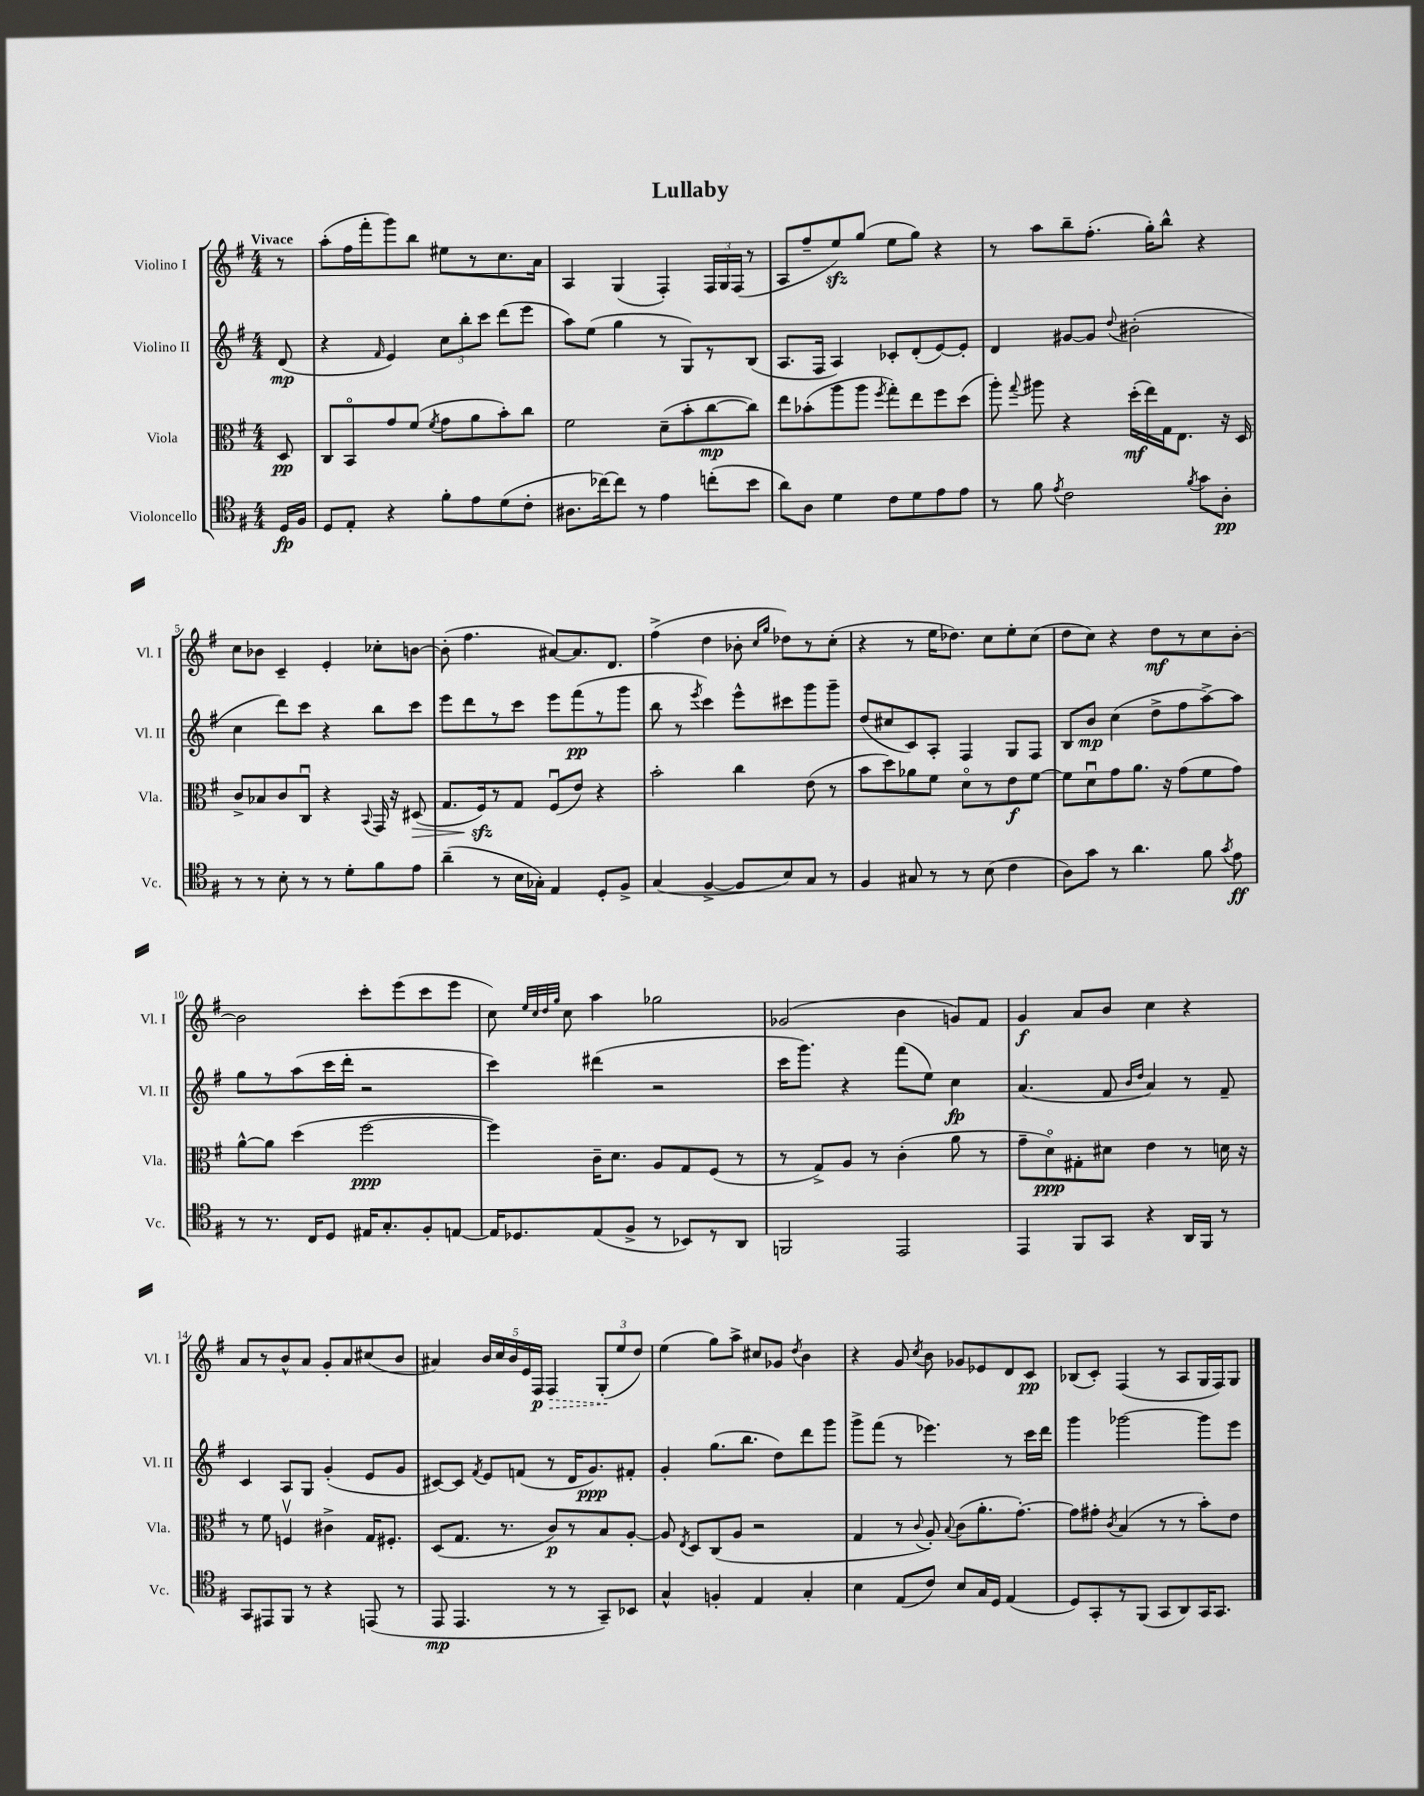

**kern	**dynam	**kern	**dynam	**kern	**dynam	**kern	**dynam
*part4	*part4	*part3	*part3	*part2	*part2	*part1	*part1
*staff4	*staff4	*staff3	*staff3	*staff2	*staff2	*staff1	*staff1
*I"Violoncello	*	*I"Viola	*	*I"Violino II	*	*I"Violino I	*
*I'Vc.	*	*I'Vla.	*	*I'Vl. II	*	*I'Vl. I	*
*clefC4	*	*clefC3	*	*clefG2	*	*clefG2	*
*k[f#]	*	*k[f#]	*	*k[f#]	*	*k[f#]	*
*M4/4	*	*M4/4	*	*M4/4	*	*M4/4	*
=	=	=	=	=	=	=	=
!	!	!	!	!	!	!LO:TX:a:B:t=Vivace	!
16D/LL	fp	8D/	pp	(8d/	mp	8r	.
16F#/JJ	.	.	.	.	.	.	.
=1	=1	=1	=1	=1	=1	=1	=1
8D/L	.	8C/L	.	4r	.	(8aa'\L	.
8E'/J	.	8BB/	.	.	.	16ff#\L	.
.	.	.	.	.	.	16fff#'\J	.
.	.	.	.	16qqf#/	.	.	.
4r	.	8g/	.	4e/)	.	8ggg\)	.
.	.	(8f#/J	.	.	.	8bb\J	.
.	.	8qf#/	.	.	.	.	.
8f#'\L	.	8g\L	.	12cc\L	.	8ee#X\L	.
.	.	.	.	12bb'\	.	.	.
8e\	.	8a\	.	.	.	8r	.
.	.	.	.	12ccc\J	.	.	.
(8d\	.	8b'\)	.	(8ddd\L	.	8.cc\	.
8c'\J	.	8cc\J	.	8eee\J	.	.	.
.	.	.	.	.	.	16a\Jk	.
=2	=2	=2	=2	=2	=2	=2	=2
8.A#X\L	.	2f#\	.	8aa\L)	.	4A/	.
.	.	.	.	(8ee\J	.	.	.
[16cc-X\k)	.	.	.	.	.	.	.
8cc-\J]	.	.	.	4gg\	.	(4G/	.
8r	.	.	.	.	.	.	.
4e\	.	(8d~\L	.	8r	.	4F#'/)	.
.	.	8b'\	.	8G/L)	.	.	.
(8ccn'\L	.	[8cc\	mp	8r	.	24F#/LL	.
.	.	.	.	.	.	24G/	.
.	.	.	.	.	.	(24F#/JJ	.
8b\J	.	8cc\J])	.	(8B/J	.	8r	.
=3	=3	=3	=3	=3	=3	=3	=3
8a\L)	.	8ee\L	.	8.A/L	.	8A/L	.
8A\J	.	(8b-X'\	.	.	.	8ff#~/	.
.	.	.	.	16F#/Jk	.	.	.
4d\	.	8aa\	.	4A/)	.	8eezz/)	.
.	.	8aa\J	.	.	.	(8gg/J	.
.	.	8qff#/	.	.	.	.	.
8c\L	.	8gg'\L)	.	8c-X'/L	.	8ee\L	.
8d\	.	8ee\	.	(8d'/	.	8gg\J)	.
8e\	.	8ff#\	.	[8e/)	.	4r	.
8e\J	.	(8dd\J	.	8e'/J]	.	.	.
=4	=4	=4	=4	=4	=4	=4	=4
8r	.	8aa'\)	.	4d/	.	8r	.
.	.	8qqgg/	.	.	.	.	.
8f#\	.	8aa#X\	.	.	.	8aa\L	.
8qe/	.	.	.	.	.	.	.
2c\	.	4r	.	[8g#X/L	.	8bb~\	.
.	.	.	.	8g#/J]	.	(8.ff#'\J	.
.	.	.	.	8qqdd/	.	.	.
.	.	(16dd'\LL	mf	(2b#X'\	.	.	.
.	.	16ee\)	.	.	.	16gg'\KL)	.
.	.	16G\J	.	.	.	8bb^^\J	.
.	.	8.E\J	.	.	.	.	.
8qf#/	.	.	.	.	.	.	.
8g\L	.	.	.	.	.	4r	.
8A'\J	pp	16r	.	.	.	.	.
.	.	16D/	.	.	.	.	.
!!LO:LB:g=z
=5	=5	=5	=5	=5	=5	=5	=5
8r	.	8c^/L	.	4cc\	.	8cc\L	.
8r	.	8B-X/	.	.	.	8b-X\J	.
8B'\	.	8c/	.	8ddd\L)	.	4c~/	.
8r	.	8Cu/J	.	8ccc\J	.	.	.
8r	.	4r	.	4r	.	4e'/	.
8d'\L	.	.	.	.	.	.	.
.	.	8qqBB/	.	.	.	.	.
8f#\	.	16GG/	.	8bb\L	.	8cc-X'\L	.
.	.	16r	.	.	.	.	.
!	!	!	!LO:HP:b	!	!	!	!
8e\J	.	(8D#X/	>	8ccc\J	.	[8bn\J	.
=6	=6	=6	=6	=6	=6	=6	=6
(4a~\	.	8.G/L	.	8eee\L	.	(8b'\]	.
.	.	.	.	8ddd\	.	4.ff#\	.
.	.	16F#zz/k)	.	.	.	.	.
8r	.	8r	]	8r	.	.	.
16B\LL	.	8G/J	.	8ccc\J	.	.	.
16G-X'\JJ)	.	.	.	.	.	.	.
4E/	.	(8F#u/L	.	8eee\L	.	[8a#X/L)	.
.	.	8e/J)	.	(8fff#\	pp	8.a#/]	.
8D'/L	.	4r	.	8r	.	.	.
.	.	.	.	.	.	8.d/J	.
8F#^/J	.	.	.	8ggg\J	.	.	.
=7	=7	=7	=7	=7	=7	=7	=7
(4G/	.	2b'\	.	8bb\	.	(4ff#^\	.
.	.	.	.	8r	.	.	.
.	.	.	.	8qeee/	.	.	.
[4F#^/	.	.	.	4ccc\)	.	4dd\	.
8F#/L]	.	4cc\	.	8eee^^\L	.	8b-X'\	.
.	.	.	.	.	.	16qqcc/LL	.
.	.	.	.	.	.	16qqgg/JJ	.
8B/)	.	.	.	8ccc#X\	.	8dd-X\L)	.
8G/J	.	(8e\	.	8ggg\	.	8r	.
8r	.	8r	.	8ggg~\J	.	(8cc'\J	.
=8	=8	=8	=8	=8	=8	=8	=8
4F#/	.	8b\L	.	(8dd/L	.	4r	.
.	.	8dd\)	.	8cc#X/	.	.	.
8G#X/	.	8a-X\	.	8c/)	.	8r	.
8r	.	8f#\J	.	8A'/J	.	16ee\KL	.
.	.	.	.	.	.	8.dd-X\J)	.
8r	.	8d\L	.	4F#/	.	.	.
(8B\	.	8r	.	.	.	8cc\L	.
4c\	.	8e\	f	8G/L	.	8ee'\	.
.	.	[8f#\J	.	8F#/J	.	(8cc\J	.
=9	=9	=9	=9	=9	=9	=9	=9
8A\L)	.	8f#\L]	.	8B/L	.	8dd\L	.
8g\J	.	8du\	.	8b/J	mp	8cc\J)	.
8r	.	8g\	.	(4cc\	.	4r	.
4.a\	.	8.a\J	.	.	.	.	.
.	.	.	.	8dd^\L	.	8dd\L	mf
.	.	16r	.	.	.	.	.
.	.	(8g\L	.	8ff#\	.	8r	.
8f#\	.	8f#\	.	[8aa^\)	.	8cc\	.
8qg/	.	.	.	.	.	.	.
8e\	ff	8g\J)	.	8aa\J]	.	[8b'\J	.
!!LO:LB:g=z
=10	=10	=10	=10	=10	=10	=10	=10
8r	.	[8a^^\L	.	8gg\L	.	2b\]	.
8.r	.	8a\J]	.	8r	.	.	.
.	.	(4dd\	.	(8aa\	.	.	.
16C/KL	.	.	.	.	.	.	.
8D/J	.	.	.	16ccc\L	.	.	.
.	.	.	.	16ddd'\JJ	.	.	.
16E#X/KL	.	[2ff#\	ppp	2r	.	8ccc'\L	.
8.G'/	.	.	.	.	.	.	.
.	.	.	.	.	.	(8eee\	.
8F#'/	.	.	.	.	.	8ccc\	.
[8En/J	.	.	.	.	.	8eee\J	.
=11	=11	=11	=11	=11	=11	=11	=11
16E/KL]	.	4ff#\])	.	4ccc\)	.	8cc\)	.
8.D-X/	.	.	.	.	.	.	.
.	.	.	.	.	.	32qqee/LLL	.
.	.	.	.	.	.	32qqcc/	.
.	.	.	.	.	.	32qqdd/	.
.	.	.	.	.	.	32qqgg/JJJ	.
.	.	.	.	.	.	8cc\	.
(8E/	.	16c~\KL	.	(4ddd#X\	.	4aa\	.
.	.	8.d\J	.	.	.	.	.
8F#^/J	.	.	.	.	.	.	.
8r	.	8A/L	.	2r	.	2gg-X\	.
8BB-X/L)	.	8G/	.	.	.	.	.
8r	.	(8F#/J	.	.	.	.	.
8AA/J	.	8r	.	.	.	.	.
=12	=12	=12	=12	=12	=12	=12	=12
2FFn/	.	8r	.	16ccc\KL	.	(2g-X/	.
.	.	.	.	8.ggg\J)	.	.	.
.	.	8G^/L)	.	.	.	.	.
.	.	8A/J	.	4r	.	.	.
.	.	8r	.	.	.	.	.
2EE/	.	(4c'\	.	(8fff#\L	.	4b\	.
.	.	.	.	8ee\J)	.	.	.
.	.	8a\	.	4cc\	fp	8gn/L)	.
.	.	8r	.	.	.	8f#/J	.
=13	=13	=13	=13	=13	=13	=13	=13
4EE/	.	8g~\L	.	(4.a/	.	4g/	f
.	.	8d\)	ppp	.	.	.	.
8FF#/L	.	8G#X'\	.	.	.	8a/L	.
8GG/J	.	8d#X\J	.	8f#/	.	8b/J	.
.	.	.	.	16qqb/LL	.	.	.
.	.	.	.	16qqdd/JJ	.	.	.
4r	.	4e\	.	4a/)	.	4cc\	.
16AA/LL	.	8r	.	8r	.	4r	.
16FF#/JJ	.	.	.	.	.	.	.
8r	.	16dn\	.	8f#~/	.	.	.
.	.	16r	.	.	.	.	.
!!LO:LB:g=z
=14	=14	=14	=14	=14	=14	=14	=14
8GG/L	.	8r	.	4c/	.	8a/L	.
8EE#X/	.	8f#\	.	.	.	8r	.
8FF#/J	.	4Fnv/	.	8A/L	.	8b^^/	.
8r	.	.	.	8G/J	.	8a/J	.
4r	.	4c#X^\	.	(4g'/	.	8g'/L	.
.	.	.	.	.	.	8a/	.
(8EEn/	.	16G/KL	.	8e/L	.	(8cc#X/	.
.	.	8.F#X'/J	.	.	.	.	.
8r	.	.	.	8g/J	.	8b/J	.
=15	=15	=15	=15	=15	=15	=15	=15
8EE/	mp	(8D/L	.	[8c#X/L)	.	4a#X/)	.
4.EE/	.	8.G/J	.	8c#/J]	.	.	.
.	.	.	.	8qf#/	.	.	.
.	.	.	.	8e/L	.	20b/LL	.
.	.	.	.	.	.	20cc/	.
.	.	8.r	.	.	.	.	.
.	.	.	.	.	.	20b/	.
.	.	.	.	(8fn/J	.	.	.
.	.	.	.	.	.	20e/	.
!	!	!	!	!	!	!	!LO:HP:b
.	.	.	.	.	.	20F#/JJ	> p
8r	.	8c/L)	p	8r	.	4F#/	.
8r	.	8r	.	16d/KL	.	.	.
.	.	.	.	8.g/)	ppp	.	.
8GG~/L)	.	8B/	.	.	.	(12G'/L	.
.	.	.	.	.	.	12ee/	]
8BB-X/J	.	[8A'/J	.	8f#X'/J	.	.	.
.	.	.	.	.	.	12dd/J)	.
=16	=16	=16	=16	=16	=16	=16	=16
4G^^/	.	8A/]	.	4g'/	.	(4ee\	.
.	.	8qE/	.	.	.	.	.
.	.	8D/L	.	.	.	.	.
4Fn'/	.	(8C/	.	(8.gg\L	.	8gg\L)	.
.	.	8A/J	.	.	.	8aa^\J	.
.	.	.	.	8.bb\J	.	.	.
4E/	.	2r	.	.	.	8cc#X/L	.
.	.	.	.	8dd\L)	.	8g-X/J	.
.	.	.	.	.	.	8qdd/	.
4G'/	.	.	.	8ddd\	.	4b\	.
.	.	.	.	8ggg\J	.	.	.
=17	=17	=17	=17	=17	=17	=17	=17
4B\	.	4G/	.	8ggg^\L	.	4r	.
.	.	.	.	(8fff#\J	.	.	.
(8E/L	.	8r	.	8r	.	8g/	.
.	.	8qqc/	.	.	.	8qcc/	.
8c/J)	.	8A'/)	.	4.eee-X\)	.	8b\	.
.	.	8qqB/	.	.	.	.	.
8B/L	.	(8c\L	.	.	.	8g-X/L	.
16G/L	.	8.a'\	.	.	.	8e-X/	.
16D/JJ	.	.	.	.	.	.	.
(4E/	.	.	.	8r	.	8d/	.
.	.	[8.g'\J)	.	.	.	.	.
.	.	.	.	16ccc\LL	.	8c/J	pp
.	.	.	.	16ddd\JJ	.	.	.
=18	=18	=18	=18	=18	=18	=18	=18
8D/L)	.	8g\L]	.	4ggg\	.	(8B-X/L	.
8GG'/	.	8g#X'\J	.	.	.	8c'/J)	.
.	.	8qc/	.	.	.	.	.
8r	.	(4B/	.	[2ggg-X\	.	(4F#/	.
(8FF#/J	.	.	.	.	.	.	.
8GG/L	.	8r	.	.	.	8r	.
8AA/)	.	8r	.	.	.	8A/L	.
16GG/K	.	8b'\L)	.	8ggg-\L]	.	16G/L	.
8.GG/J	.	.	.	.	.	16F#/J)	.
.	.	8e\J	.	8eee\J	.	8G/J	.
==	==	==	==	==	==	==	==
*-	*-	*-	*-	*-	*-	*-	*-
